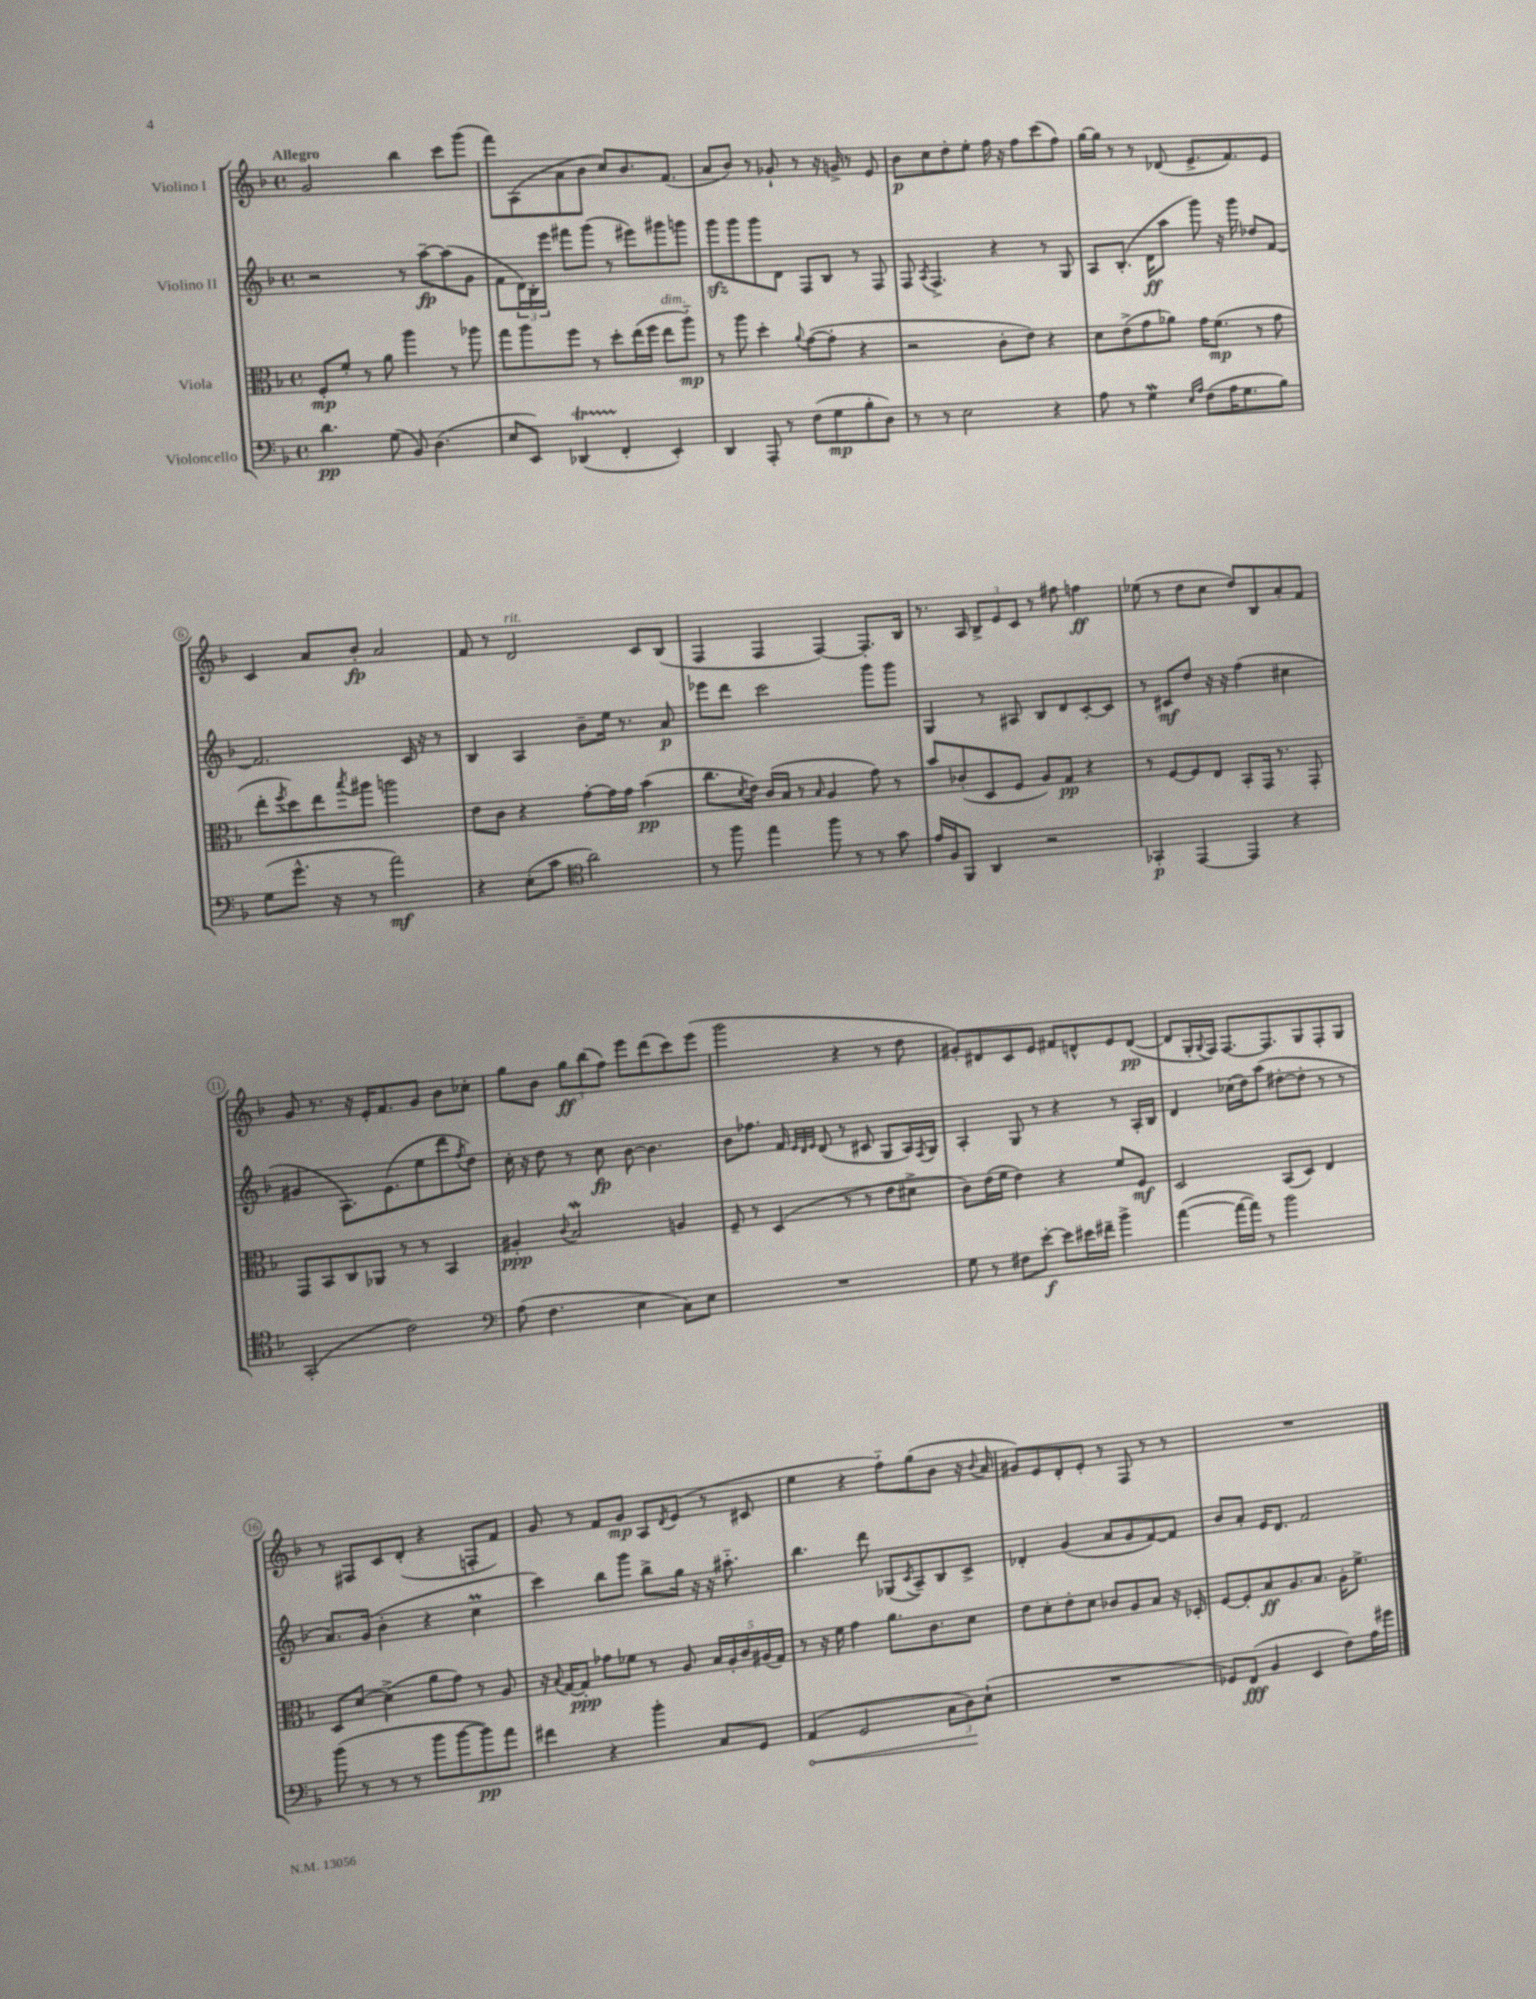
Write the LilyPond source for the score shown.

<<
\new StaffGroup <<
\new Staff = "s0" \with { instrumentName = "Violino I" } {
    \clef treble \key f \major \defaultTimeSignature \time 4/4 \tempo "Allegro"
    g'2 bes''4 c'''8 g'''8( |
    f'''8) a8( a'8 bes'8 c''8) bes'8. f'8.( |
    a'8 bes'8) r8 ges'8-! r8 r16 g'16-> r8 e'8 |
    bes'8\p c''8 d''8-. e''8-. f''16 r16 f''8 c'''8( f''8) |
    g''16~ g''16 r8 r8 des'8( e'8.-> f'8.) e'8 |
    c'4 a'8 bes'8-.\fp a'2 |
    f'8 r8 d'2^\markup { \italic "rit." } c'8 bes8( |
    f4 f4 f4~) f8.-. bes16 |
    r8. a16 \tuplet 3/2 { bes8-> e'8 c'8 } r8 fis''8 f''4\ff |
    ees''8( r8 d''8 c''8 d''8) bes8 a'8-. f'8 |
    g'8 r8. r16 e'16-. f'8. g'8 bes'8 ces''8-. |
    g''8 bes'8 \tuplet 3/2 { g''8\ff bes''8( f''8) } e'''8 d'''8( c'''8) e'''8( |
    g'''2 r4 r8 d''8 |
    gis'8-.) dis'8 c'8 e'8 fis'8 d'8-^ e'8 d'8~\pp( |
    d'8 g16-. \appoggiatura { g8 } f16) f8.~ f8. g8 f8-. g8 |
    r8 fis8 c'8 d'8-.( r4 f8-. f'8) |
    g'8 r8 f'8 g'8\mp a8 \acciaccatura { d'8 } e'8( r8 cis'8 |
    e''4 r4 f''8-_) g''8( bes'8 r16 \appoggiatura { bes'8 } a'16 |
    gis'8) e'8 d'8-. e'8-. r8 f8 r8 r8 |
    R1 \bar "|." |
}
\new Staff = "s1" \with { instrumentName = "Violino II" } {
    \clef treble \key f \major \defaultTimeSignature \time 4/4
    r2 r8 a''8~--\fp a''8( g'8 |
    f'8 \tuplet 3/2 { d'16) bes16-. e'''16 } fis'''8 g'''8( r8 eis'''8) gis'''8 g'''8 |
    g'''8\sfz g'''8 g'''8 d'8 f8 bes8 r8 f8 |
    f8 \acciaccatura { a8 } f4.-> r4 r8 g8 |
    a8 bes8.-.( d'16\ff a''8 g'''8) r16 g'''16 des''8 f'8~ |
    f'2. c'16 r16 r8 |
    bes4 a4 bes'8-- e''16 r8. a'8\p |
    ees'''8 d'''8 c'''2 g'''8 g'''8 |
    g4 r8 ais8 bes8 d'8 c'8~-. c'8 |
    r8 cis'8\mf d''8 r16 r16 f''4( cis''4 |
    gis'4 a8.) e'8.( e''8 d'''8 \acciaccatura { f''8 } d''8) |
    c''16-. r16 d''8 r8 c''8\fp bes'8~ bes'4. |
    bes'8 fes''8. f'16 \grace { e'32 d'32 e'32 } d'8( r8 cis'8 g8 a16) \acciaccatura { f8 } g16 |
    a4-. g8 r8 r4 r8 a16-. bes16 |
    d'4 ces''16( d''16) a''8( dis''8~-. dis''8-. r8 r8 |
    a'8.) g'16( bes'4-. r4 c''4\prall |
    c'''4) bes''8 g'''8 bes''8-> g''16 r16 r16 ais''8.-_ |
    bes''4. d'''8 ges8( \acciaccatura { c'8 } a8--) bes8 c'8-> |
    des'4-. g'4( a'8 g'8 f'8~) f'8 |
    bes'8 a'8-. e'16 d'8. f'2 \bar "|." |
}
\new Staff = "s2" \with { instrumentName = "Viola" } {
    \clef alto \key f \major \defaultTimeSignature \time 4/4
    f8-.\mp f'8-. r8 a'8 a''4 r8 aes''8 |
    g''8 a''8 f''8 r8 d''8-. e''16( f''16 e''8^\markup { \italic "dim." } a''8-_\mp) |
    r8 a''8 d''4-. \appoggiatura { a'8 } g'8~( g'8-. r4 |
    r2 c'8-. e'8) r4 |
    d'8 e'8->( g'8 aes'8) g'16 f'8.\mp( r8 g'8 |
    e''8-. \acciaccatura { f''8 } d''8) e''8 \acciaccatura { bes''8 } ais''8 a''2 |
    e'8 c'8 r4 g'8~-. g'16 g'16 bes'4\pp( |
    c''8. \acciaccatura { d'8 } e'16) c'16( bes16 r8 \grace { bes16 } a4 g'8) r8 |
    bes'8 ces'8-.( d8 f8 a8) g8\pp r4 |
    r8 f8~ f8 e8 bes,8-. g,16 r8. g,8-. |
    g,8 bes,8 c8 aes,8 r8 r8 bes,4 |
    ais4-.\ppp \appoggiatura { c'8 } bes2\mordent a4 |
    f8-- r8 d4( r8 r8 e'8 dis'8-> |
    c'8) e'16( f'16 e'4) r4 f'8 f8\mf |
    d2 bes,8( d8) e4 |
    d8 d'8~ d'4->( a'8 g'8) r8 a8 |
    r16 \appoggiatura { bes8 } g16~ g8-.\ppp ges'8 fes'8 r8 a8 \tuplet 5/4 { bes16 a16-. c'16 ais16( g16) } |
    r8 r16 f'16 g'4 a'8. c'8. d'8 |
    e'8 d'8-. e'8-. d'8 ces'8 a8 bes8 r16 des16-. |
    f8~ f8-. bes8\ff a8. bes8. a16-. f'8.-> \bar "|." |
}
\new Staff = "s3" \with { instrumentName = "Violoncello" } {
    \clef bass \key f \major \defaultTimeSignature \time 4/4
    d'4.\pp g8( bes,8) d4.( |
    e8 e,8) des,4\startTrillSpan( f,4-.\stopTrillSpan e,4-.) |
    d,4 a,,8-. r8 f8( g8\mp bes8-. d8) |
    r8 r8 e2 r4 |
    a8 r8 g4\mordent \grace { e16 a16 } f8( a16 g8. bes8) |
    g8( g'8.-^ r16 r8 a'2\mf) |
    r4 e8-.( c'8 \clef tenor a'2) |
    r8 f''8 e''4 f''8 r8 r8 g'8 |
    e'16 f16 f,8 a,4 r2 |
    ges,4-.\p e,4~ e,4 r4 |
    g,2-.( c'2) |
    \clef bass a8( f4. e4 c8) e8 |
    R1 |
    g8 r8 fis8 e'8~-.\f e'8 eis'16 fis'16-- bes'4-> |
    a'4~( a'16~ a'16) r8 bes'2 |
    bes'8( r8 r8 r8 bes'8 bes'8~ bes'8\pp) a'8 |
    fis'4 r4 bes'4-. c8 g,8 |
    \once \override Hairpin.circled-tip = ##t a,4\<( g,2 \tuplet 3/2 { c8 d8\!) e8-!( } |
    R1 |
    ges,8) f,8\fff( bes,4 e,4 f8) a16 gis'16 \bar "|." |
}
>>
>>
\layout { \context { \Score \override BarNumber.stencil = #(make-stencil-circler 0.1 0.3 ly:text-interface::print) } }
